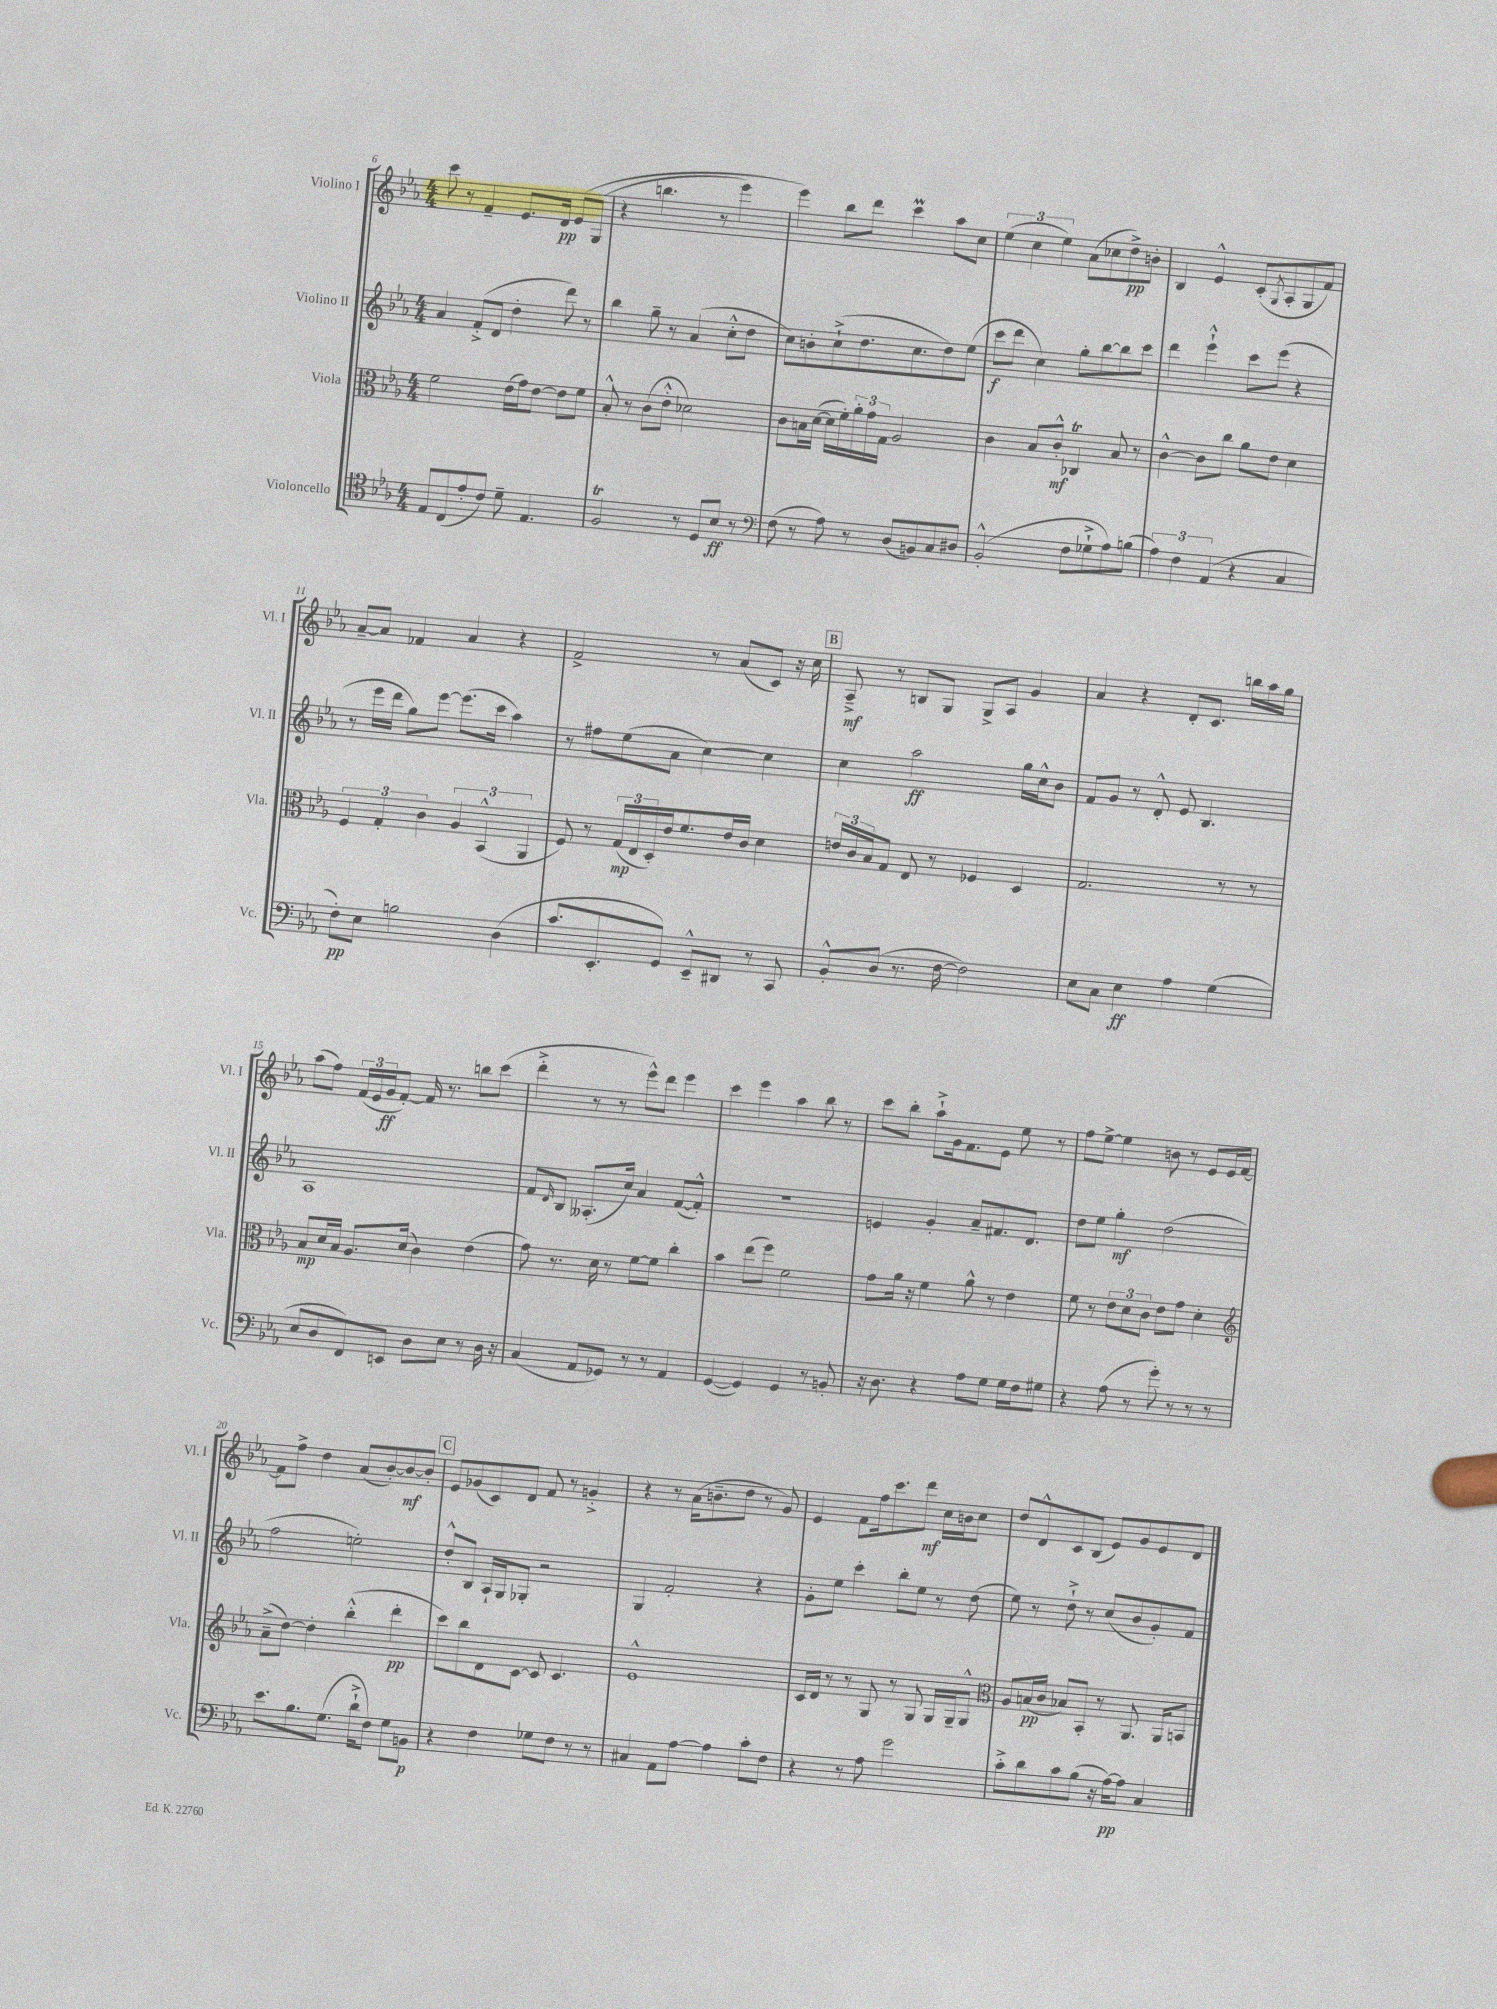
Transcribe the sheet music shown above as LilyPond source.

<<
\new StaffGroup <<
\new Staff = "s0" \with { instrumentName = "Violino I" shortInstrumentName = "Vl. I" } {
    \clef treble \key ees \major \numericTimeSignature \time 4/4
    c'''8 r8 f'4-- ees'8. d'16\pp ees'8\( g8( |
    r4 b''4. r8 ees'''4) |
    ees'''4\) bes''8 d'''8 c'''4\prall aes''8 c''8 |
    \tuplet 3/2 { ees''4( c''4 ees''4) } aes'8( ces''8 d''8->\pp) b'8-. |
    bes4 ees'4-^ c'8-.( \acciaccatura { g8 } aes8-. g8 f'8) |
    aes'8~-- aes'8 fes'4 aes'4 r4 |
    f'2-> r8 aes'8( c'8) r16 c''16 |
    \mark \markup { \box "B" } aes8--->\mf r8 b8 g8 g8-> aes8 g'4 |
    aes'4 r4 d'8-. c'8. b''16 aes''16 g''16 |
    aes''8( f''8) \tuplet 3/2 { f'16( ees'16 g'16\ff } f'8~-.) f'16 r8. b''8 c'''8( |
    d'''4-.-> r8 r8 ees'''8-^) d'''8 ees'''4 |
    c'''4 ees'''4 aes''4 bes''8 r8 |
    c'''8 bes''8-. aes''8-!-> g'16 f'8. ees'8 ees''8 r8 |
    f''8 ees''8~-> ees''4 b'8 r8 ees'8 ees'16 f'16~ |
    f'8 f''8-> d''4 aes'8( bes'8~-.) bes'8~\mf bes'8-. |
    \mark \markup { \box "C" } ees'8 ges'8( c'8) d'8 f'8 r8 g'4-.-> |
    r4 r8 aes'16( b'8.-- d''8 r8 g'8) |
    ees'4 f'8 f''16 c'''8. d'''8\mf c''16 b'16 c''8 |
    d''8 d'8-^ c'8 bes8( ees'8) g'8 ees'8 d'8 \bar "|." |
}
\new Staff = "s1" \with { instrumentName = "Violino II" shortInstrumentName = "Vl. II" } {
    \clef treble \key ees \major \numericTimeSignature \time 4/4
    aes'4 f'8-.->( d'8 d''4-. d'''8) r8 |
    bes''4 g''8-- r8 aes'4( c''8-.-^ d''8 |
    c''8) b'8-. c''8-!->( d''8. c''8. d''8) ees''8( |
    c'''8\f d'''8 c''4) g''8-. bes''8~ bes''8 c'''8 |
    d'''4 ees'''4-!-^ c'''8 ees'''8( r4 |
    r8 ees'''16 d'''16 g''8) ees'''8~ ees'''8.( c'''16 aes''4) |
    r8 fis''8 ees''8( aes'8 c''4~) c''4 |
    \mark \markup { \box "B" } c''4 aes''2\ff g''16 c''16-^ bes'8 |
    f'8 g'8 r8 d'8-.-^ ees'8 bes4. |
    aes1 |
    f'8 \grace { d'16 } bes8 aeses8.-.( c''16) aes'4 f'8~( f'8-.-^) |
    R1 |
    e'4 g'4-. aes'8-- fis'8. d'8. |
    d''8 ees''8 g''4-.\mf d''2( |
    f''2 e''2-.) |
    \mark \markup { \box "C" } d''8-.-^ bes8 aes16-! g16 ges8-. r2 |
    g4 f'2-. r4 |
    g'8-. ees''8 c'''4-. bes''8-. ees''8 r8 d''8( |
    ees''8) r8 d''8-!-> r8 c''8( bes'8 g'8-.) f'8 \bar "|." |
}
\new Staff = "s2" \with { instrumentName = "Viola" shortInstrumentName = "Vla." } {
    \clef alto \key ees \major \numericTimeSignature \time 4/4
    f'2 ees'16( g'16) ees'8~ ees'8 f'8 |
    bes8-.-^ r8 c'8( ees'8-.-^ des'2) |
    c'8 b16 d'16~( d'16 f'16-.) \tuplet 3/2 { aes'16-. g'16 g16 } aes2 |
    c'4 bes8 c'8-.-^\mf ces4\trill bes8 r8 |
    c'4~-^ c'8 c''8 aes'8 ees'8 d'4 |
    \tuplet 3/2 { f4 g4-. c'4 } \tuplet 3/2 { aes4 bes,4-^( aes,4 } |
    f8) r8 \tuplet 3/2 { g16\mp( ees16 d16-.) } ees'16 f'8. ees'16 c'16 d'4 |
    \mark \markup { \box "B" } \tuplet 3/2 { e'16 c'16 bes16 } g8 ees8 r8 fes4 d4 |
    g2. r8 r8 |
    bes8\mp d'16 bes16 aes8. d'16( c'4) ees'4( |
    g'8) r8. d'16 r8 f'8~ f'8 c''4-. |
    bes'4 ees''8( f''8) f'2 |
    g'8 aes'16 r16 f'4 aes'8-^ r8 ees'4 |
    f'8 r8 \tuplet 3/2 { ees'8 d'8 c'8 } ees'8 g'8 d'4-. |
    \clef treble aes'8--->( d''8~) d''4-. bes''4-.-^( d'''4-.\pp |
    \mark \markup { \box "C" } c'''8) bes''8 d'8 c'8~ c'8 c'4. |
    ees'1-^ |
    c'16 d'16 r8 r8 g8 r8 g8 g16 g16-- g8-^ |
    \clef alto aes8 b16\pp( c'16 bes8) bes,8-. r8 aes,8. aes,16 b,8 \bar "|." |
}
\new Staff = "s3" \with { instrumentName = "Violoncello" shortInstrumentName = "Vc." } {
    \clef tenor \key ees \major \numericTimeSignature \time 4/4
    ees8 c8( ees'8-. c'8) d'8-- ees4. |
    f2\trill r8 d8 bes8\ff r8 |
    \clef bass f8( r8 aes8) r8 d8( b,8) c8 dis8 |
    bes,2-.-^( f8 ges8-!-> aes8) b8( |
    \tuplet 3/2 { aes4) f4 aes,4( } r4 c4 |
    f8-.\pp) ees8 b2 d4( |
    c'8. ees,8.-. g,8) ees,8---^ dis,8 r8 c,8 |
    \mark \markup { \box "B" } bes,8-.-^ d8( r8. f16~ f2) |
    ees8 c8 ees4\ff aes4 g4( |
    ees8 d8 f,8) e,8 d8 ees8 r8 d16 r16 |
    c4( aes,8 ges,8) r8 r8 aes,4 |
    g,4~( g,4) g,4 r8 b,8-. |
    r16 d8. r4 aes8 g8 g16 f16 gis8 |
    r4 aes8( r8 g'8-.) r8 r8 r8 |
    ees'8. bes8. g8.( d'16-!-> f8) g8 b,8\p |
    \mark \markup { \box "C" } r4 f4 ges8 f8 r8 r8 |
    cis4 aes,8 aes8~ aes4 c'8-. f8 |
    r4 r8 aes8 g'2 |
    c'8-.-> d'8 c'8 bes8( r16 aes16~\pp) aes8 c4 \bar "|." |
}
>>
>>
\layout { \context { \Score currentBarNumber = #6 } }
